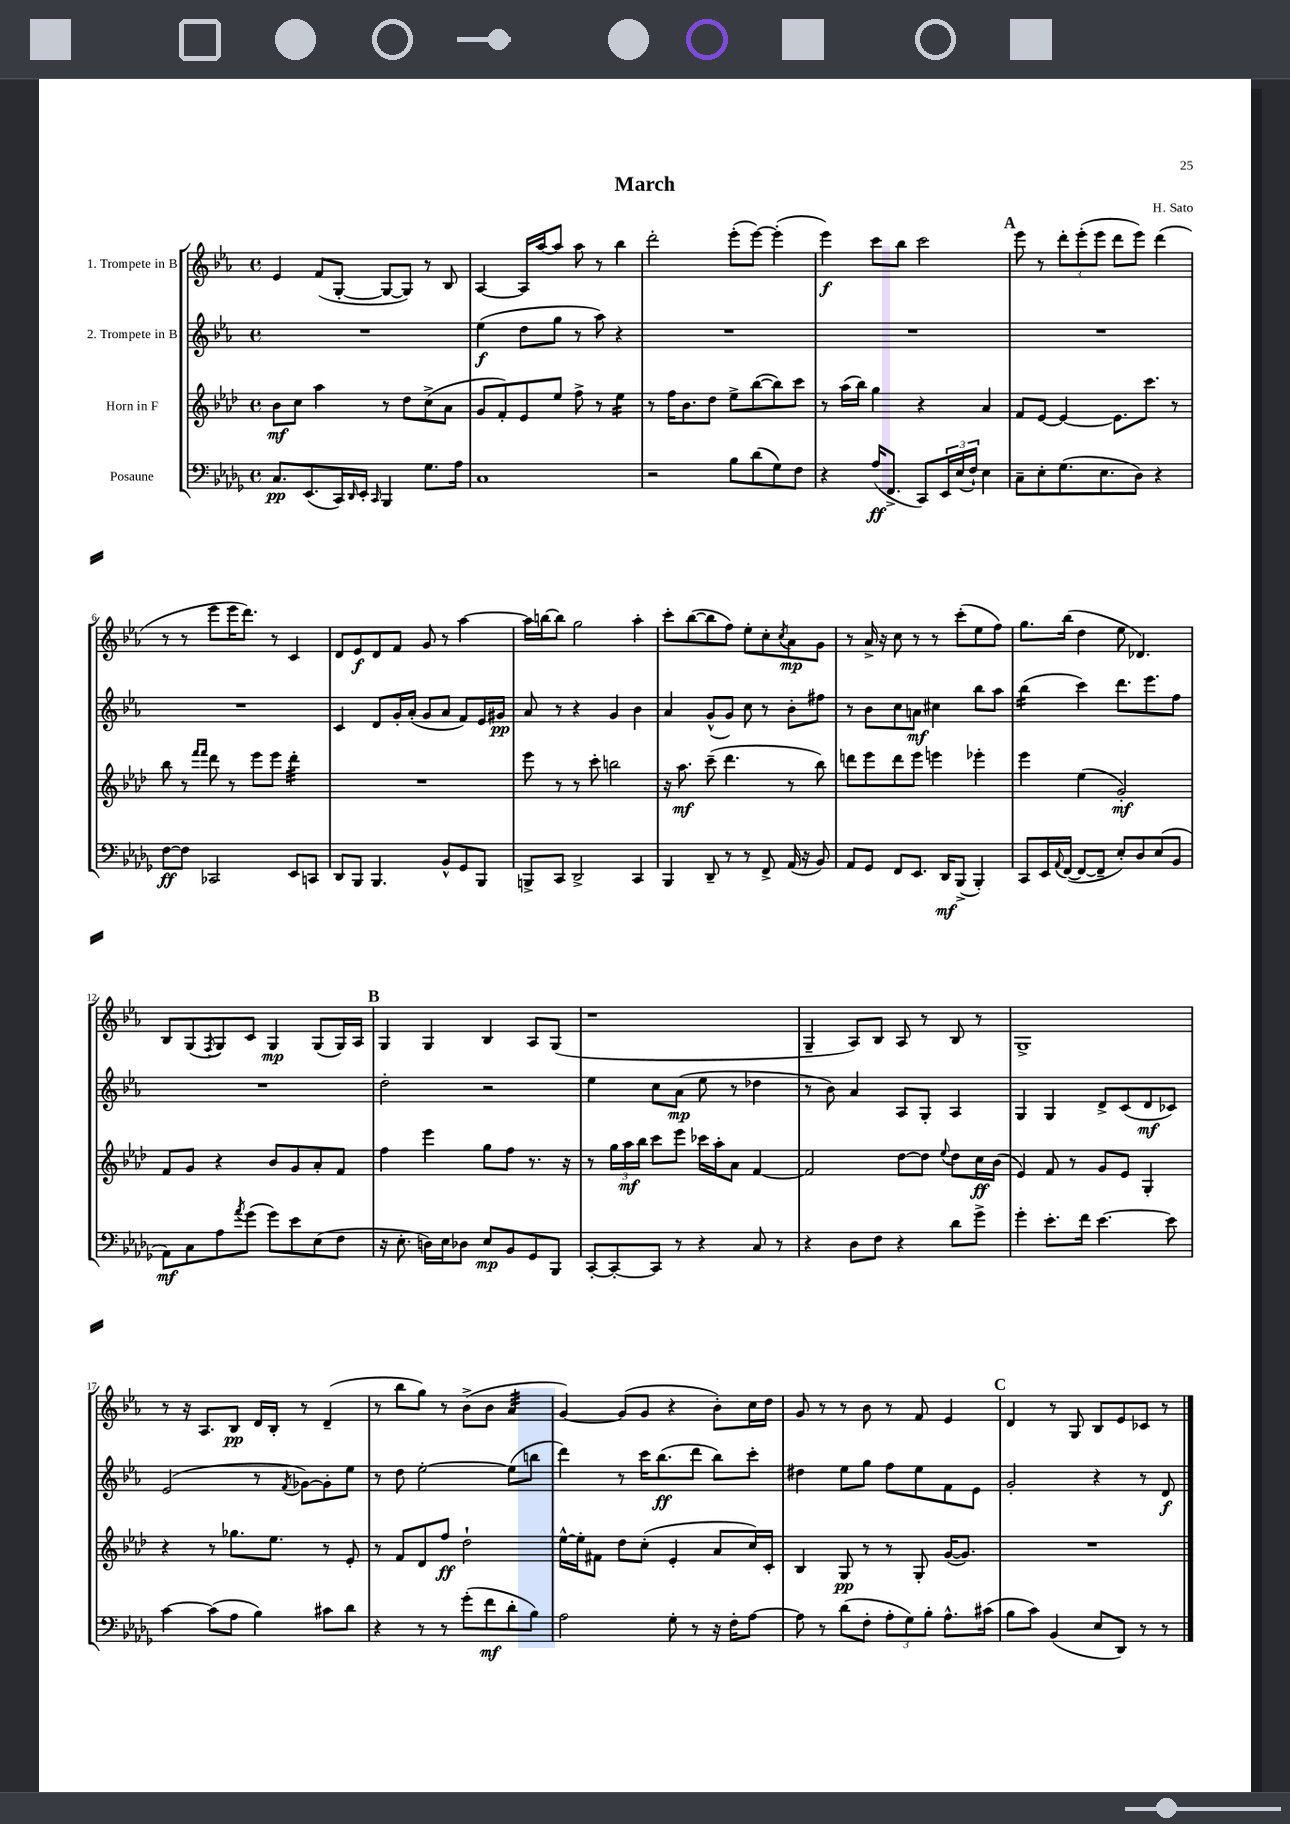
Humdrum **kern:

**kern	**kern	**kern	**kern
*staff4	*staff3	*staff2	*staff1
*clefF4	*clefG2	*clefG2	*clefG2
*k[b-e-a-d-g-]	*k[b-e-a-d-]	*k[b-e-a-]	*k[b-e-a-]
*M4/4	*M4/4	*M4/4	*M4/4
*met(c)	*met(c)	*met(c)	*met(c)
8.C	8b-	1r	4e-
.	8cc	.	.
(8.EE-	.	.	.
.	4aa-	.	(8f
16CC)	.	.	[8G'
16qqDD-	.	.	.
16EE-'	.	.	.
16qqCC	.	.	.
4BBB-	8r	.	8G_
.	8dd-	.	8G])
8.G-	(8cc^	.	8r
.	8a-	.	8B-
16A-	.	.	.
=	=	=	=
1C	8g	(4ee-	[4A-
.	8f')	.	.
.	8e-	8dd	16A-]
.	.	.	[16aa-
.	8ee-	8gg	8aa-]
.	8ff^	8r	8aa-
.	8r	8aa-)	8r
.	4ee-	4r	4bb-
=	=	=	=
2r	8r	1r	2ddd'
.	16ff	.	.
.	8.b-	.	.
.	8dd-	.	.
8B-	8ee-^	.	(8eee-'
(8d-	([8bb-	.	[8eee-)
8G-)	8bb-])	.	(4eee-']
8F	8ccc	.	.
=	=	=	=
4r	8r	1r	4eee-)
.	(16aa-	.	.
.	16bb-)	.	.
(16A-	4gg	.	8ccc
8.FF^	.	.	.
.	.	.	8bb-
8CC)	4r	.	2ccc
24EE-	.	.	.
(24E-	.	.	.
24F`)	.	.	.
4E-	4a-	.	.
=	=	=	=
8C~	8f	1r	8eee-
8E-'	[8e-	.	8r
(8.G-	4e-_	.	12ddd'
.	.	.	(12eee-'
.	.	.	12eee-
8.E-	.	.	.
.	8.e-]	.	8ddd
8D-)	.	.	8eee-)
.	8.ccc	.	.
4r	.	.	(4ddd
.	8r	.	.
=	=	=	=
[8F	8bb-	1r	8r
8F]	8r	.	8r
.	16qqfff	.	.
.	16qqfff	.	.
2CC-	8ddd-	.	8eee-
.	8r	.	16eee-
.	.	.	8.ddd)
.	8eee-	.	.
.	8eee-	.	8r
8EE-	4ddd-'	.	4c
8CC	.	.	.
=	=	=	=
8DD-	1r	4c	8d
8BBB-	.	.	8e-
4.BBB-	.	8d	8d
.	.	16g'	8f
.	.	(16a-'	.
.	.	8g	8g
8BB-^^	.	8a-	8r
8GG-	.	8f)	[4aa-
8BBB-	.	16e-	.
.	.	16g#	.
=	=	=	=
8BBB^	8eee-	8a-	16aa-]
.	.	.	[16bb
8CC	8r	8r	8bb]
2DD-^	8r	4r	2gg
.	8ccc'	.	.
.	2bb	4g	.
4CC	.	4b-	4aa-'
=	=	=	=
4BBB-	16r	4a-	8ccc'
.	8.aa-	.	.
.	.	.	([8bb-
8DD-~	(8ccc~	(8g^^	8bb-]
8r	4.ddd-	8g)	8ff)
8r	.	8cc	8ee-'
8FF^	.	8r	8cc'
.	.	.	8qcc
(16AA-	8r	8b-'	8a-
16r	.	.	.
8BB-)	8bb-)	8ff#	8g
=	=	=	=
8AA-	8ddd	8r	8r
8GG-	8eee-	8b-	16a-^
.	.	.	16r
8FF	8ddd	8cc	8cc
8.EE-	8eee-	8a	8r
.	4eee	4cc#	8r
16DD-	.	.	.
(8BBB-^	.	.	(8ccc'
4BBB-')	4eee-'	8bb-	8ee-
.	.	8aa-	8ff)
=	=	=	=
8CC	4eee-	(4bb-	8.gg
16EE-	.	.	.
8qqAA-	.	.	.
([16FF	.	.	(16bb-
8FF_	(4ee-	4ccc)	4dd
8FF~]	.	.	.
8E-')	2g')	8.ddd	8ee-
8D-	.	.	4.d-)
.	.	8.eee-	.
(8E-	.	.	.
8BB-	.	8ff	.
=	=	=	=
8AA-)	8f	1r	8B-
8C	8g	.	(8G
.	.	.	8qF
8A-	4r	.	8G)
8qa-	.	.	.
(8g-	.	.	8c
8g-)	8b-	.	4G
8e-	8g	.	.
(8E-	8a-'	.	(8G
8F	8f	.	16G)
.	.	.	16A-
=	=	=	=
16r	4ff	2dd'	4G
8.E-'	.	.	.
16D)	4eee-	.	4G
16E-	.	.	.
8D-	.	.	.
8E-	8gg	2r	4B-
8BB-	8ff	.	.
8GG-	8.r	.	8A-
8BBB-	.	.	(8G
.	16r	.	.
=	=	=	=
[8CC'	8r	4ee-	1r
8CC'_	24gg	.	.
.	24aa-	.	.
.	24bb-	.	.
8CC]	8ccc	8cc	.
8r	8eee-	(8a-	.
4r	16ccc-	8ee-	.
.	16aa-'	.	.
.	8a-	8r	.
8C	[4f	4dd-	.
8r	.	.	.
=	=	=	=
4r	2f]	8r	4G~
.	.	8b-)	.
8D-	.	4a-	8A-)
8F	.	.	8B-
4r	[8dd-	8A-	8A-
.	8dd-]	8G'	8r
.	8qqee-	.	.
8d-	8dd-	4A-	8B-
8g-^	16cc	.	8r
.	(16b-	.	.
=	=	=	=
4g-'	4e-)	4G	1G^
8.e-'	8f	4G	.
.	8r	.	.
16f	.	.	.
[4.e-	8g	8d^	.
.	8e-	(8c	.
.	4G'	8d	.
8e-]	.	8c-)	.
=	=	=	=
[4c	4r	(2e-	8r
.	.	.	16r
.	.	.	8.A-
(8c]	8r	.	.
8A-	8.gg-	.	8B-
4B-)	.	8r	16d
.	8.ee-	.	16B-'
.	.	8qf	.
.	.	[8g-)	8r
8c#	8r	8g-']	(4d~
8d-	8e-'	8ee-	.
=	=	=	=
4r	8r	8r	8r
.	8f	8dd	8bb-
8r	8d-	[2ee-'	8gg)
8r	8ff	.	8r
(8g-'	2dd-`	.	(8b-^
8f	.	.	8b-
8d-'	.	(8ee-]	4a-
8B-)	.	8bb	.
=	=	=	=
2A-	[16ee-^^	4ddd)	[4g)
.	16ee-']	.	.
.	8f#	.	.
.	8dd-	8r	(8g]
.	(8cc'	16ccc	8g
.	.	(8.bb-	.
8G-'	4e-'	.	4r
8r	.	8ddd	.
16r	8a-	8bb-)	8b-')
16F'	.	.	.
[8A-	16cc)	8ccc'	16cc
.	16c'	.	16dd
=	=	=	=
8A-]	4B-	4dd#	8g
8r	.	.	8r
(8d-	8G	8ee-	8r
8F'	8r	8gg	8b-
12A-'	8r	8ff	8r
12G-)	.	.	.
.	8G'	8ee-	8f
12B-'	.	.	.
8.A-^^	([16g	8f	4e-
.	8.g])	.	.
.	.	8e-	.
(16c#	.	.	.
=	=	=	=
8B-	1r	2g'	4d
8c)	.	.	.
(4BB-	.	.	8r
.	.	.	8G
8E-	.	4r	8B-
8DD-)	.	.	8e-
8r	.	8r	8c-
8r	.	8d	8r
==	==	==	==
*-	*-	*-	*-
